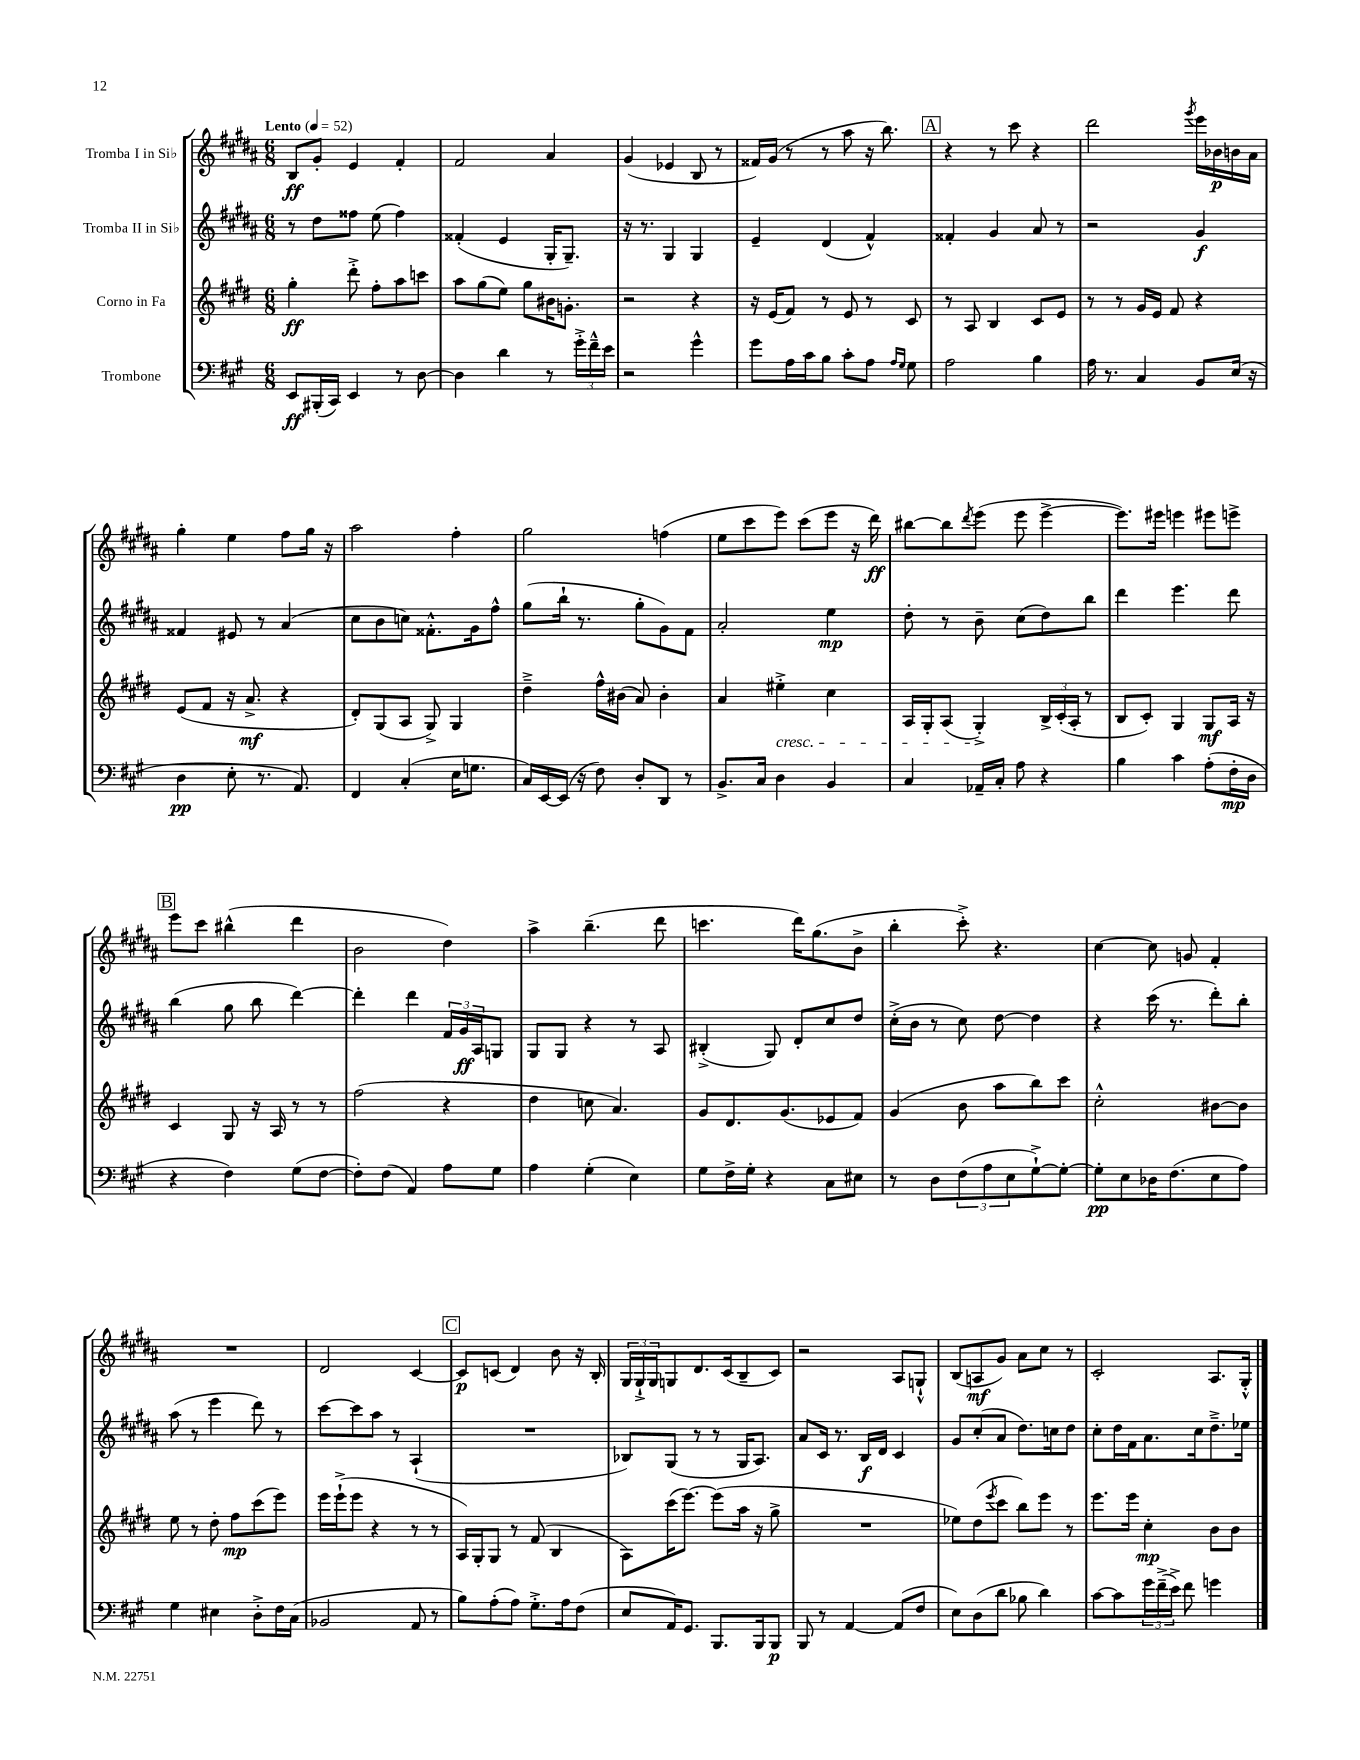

**kern	**kern	**kern	**kern
*staff4	*staff3	*staff2	*staff1
*clefF4	*clefG2	*clefG2	*clefG2
*k[f#c#g#]	*k[f#c#g#d#]	*k[f#c#g#d#a#]	*k[f#c#g#d#a#]
*M6/8	*M6/8	*M6/8	*M6/8
*MM52	*MM52	*MM52	*MM52
8EE/L	4gg#'\	8r	8B/L
(16BBB#'/L	.	8dd#\L	8g#'/J
16CC#/JJ)	.	.	.
4EE/	8ddd#'^\	8ff##\J	4e/
.	8ff#'\L	(8ee\	.
8r	8aa\	4ff##\)	4f#'/
[8D\	8ccc\J	.	.
=	=	=	=
4D\]	8aa\L	(4f##'/	2f#/
.	(8gg#\	.	.
4d\	8ee\J)	4e/	.
.	8gg#\L	.	.
8r	16b#\K	16G#'/LK	4a#/
.	8.g'\J	8.G#~/J)	.
24g#'^\LL	.	.	.
24f#~^^\	.	.	.
24e\JJ	.	.	.
=	=	=	=
2r	2r	16r	(4g#/
.	.	8.r	.
.	.	4G#/	4e-/
4g#^^\	4r	4G#/	8B/
.	.	.	8r
=	=	=	=
8g#\L	16r	4e~/	16f##/LL)
.	(16e/LK	.	(16g#/JJ
16A\L	8f#/J)	.	8r
16c#\J	.	.	.
8B\J	8r	(4d#/	8r
8c#'\L	8e/	.	8aa#\
8A\J	8r	4f#^^/)	16r
.	.	.	8.bb\)
16qqA/LL	.	.	.
16qqG#/JJ	.	.	.
8G#\	8c#/	.	.
=	=	=	=
2A\	8r	4f##'/	4r
.	8A/	.	.
.	4B/	4g#/	8r
.	.	.	8ccc#\
4B\	8c#/L	8a#/	4r
.	8e/J	8r	.
=	=	=	=
16A\	8r	2r	2ddd#\
8.r	.	.	.
.	8r	.	.
4C#/	16g#/LL	.	.
.	16e/JJ	.	.
.	8f#/	.	.
.	.	.	8qggg#/
8BB/L	4r	4g#/	16eee\LL
.	.	.	16b-\
(16E/Jk	.	.	16b\
16r	.	.	16a#\JJ
=	=	=	=
4D\	(8e/L	4f##/	4gg#'\
.	8f#/J	.	.
8E'\	16r	8e#/	4ee\
.	8.a^/	.	.
8.r	.	8r	.
.	4r	(4a#/	8ff#\L
8.AA/)	.	.	.
.	.	.	16gg#\Jk
.	.	.	16r
=	=	=	=
4FF#/	8d#'/L)	8cc#\L	2aa#\
.	(8G#/	8b\	.
(4C#'/	8A/J	8cc\J)	.
.	8G#^/)	8.f##'^^\L	.
16E\LK	4G#/	.	4ff#'\
8.G\J	.	16g#\k	.
.	.	8ff#^^\J	.
=	=	=	=
16C#/LL)	4dd#~^\	(8gg#\L	2gg#\
[16EE/	.	.	.
(16EE/]JJ	.	16bb`\Jk	.
16r	.	8.r	.
8F#\)	16ff#^^\LL	.	.
.	(16b#\JJ	.	.
8D'/L	8a/)	8gg#'\L	.
8DD/J	4b#'\	8g#\)	(4ff\
8r	.	8f#\J	.
=	=	=	=
8.BB^/L	4a/	2a#'/	8ee\L
.	.	.	8ccc#\
16C#/Jk	.	.	.
4D\	4ee#'^\	.	8eee\J)
.	.	.	(8ccc#\L
4BB/	4cc#\	4ee\	8eee\J
.	.	.	16r
.	.	.	16ddd#\)
=	=	=	=
4C#/	16A/LL	8dd#'\	[8bb#\L
.	16G#'/J	.	.
.	(8A/J	8r	8bb#\]
.	.	.	8qddd#/
16AA-~/LL	4G#'^/)	8b~\	(8eee\J
16C#'/JJ	.	.	.
8A\	.	(8cc#\L	8eee\
4r	24B^/LL	8dd#\)	[4eee^\
.	(24c#'/	.	.
.	24A'/JJ	.	.
.	8r	8bb\J	.
=	=	=	=
4B\	8B/L	4ddd#\	8.eee\]L)
.	8c#'/J)	.	.
.	.	.	16eee#\Jk
4c#\	4G#/	4.eee\	4eee\
(8A'\L	8G#/L	.	8eee#\L
16F#'\L	16A/Jk	8ddd#\	8eee^\J
16D\JJ	16r	.	.
=	=	=	=
4r	4c#/	(4bb\	8eee\L
.	.	.	8ccc#\J
4F#\)	8G#/	8gg#\	(4bb#^^\
.	16r	8bb\	.
.	16A/	.	.
(8G#\L	8r	[4ddd#\)	4ddd#\
[8F#\J	8r	.	.
=	=	=	=
8F#'\]L)	(2ff#\	4ddd#'\]	2b\
(8F#\J	.	.	.
4AA/)	.	4ddd#\	.
8A\L	4r	24f#/LL	4dd#\)
.	.	24g#/	.
.	.	24A#/J	.
8G#\J	.	8G/J	.
=	=	=	=
4A\	4dd#\	8G#/L	4aa#^\
.	.	8G#/J	.
(4G#'\	8cc\	4r	(4.bb~\
.	4.a/)	.	.
4E\)	.	8r	.
.	.	8A#/	8ddd#\
=	=	=	=
8G#\L	8g#/L	(4B#'^/	4.ccc\
16F#^\L	8.d#/	.	.
16G#'\JJ	.	.	.
4r	.	8G#/)	.
.	(8.g#/	.	.
.	.	8d#'/L	16ddd#\LK)
.	.	.	(8.gg#\
8C#\L	8e-/	8cc#/	.
8E#\J	8f#/J)	8dd#/J	8b^\J
=	=	=	=
8r	(4g#/	(16cc#'^\LL	4bb'\
.	.	16b\JJ	.
8D\L	.	8r	.
(12F#\	8b\	8cc#\)	8ccc#'^\)
12A\	.	.	.
.	8aa\L	[8dd#\	4.r
12E\	.	.	.
[8G#`^\)	8bb\)	4dd#\]	.
8G#'\_J	8ccc#\J	.	.
=	=	=	=
8G#'\]L	2cc#'^^\	4r	[4cc#\
8E\	.	.	.
16D-\K	.	(16ccc#\	8cc#\]
(8.F#\	.	8.r	.
.	.	.	8g/
8E\	[8b#\L	8ddd#'\L)	4f#'/
8A\J)	8b#\]J	8bb'\J	.
=	=	=	=
4G#\	8ee\	(8aa#\	2.r
.	8r	8r	.
4E#\	8dd#'\	4eee\	.
.	8ff#\L	.	.
8D'^\L	(8ccc#\	8ddd#\)	.
16F#\L	8eee\J)	8r	.
(16C#\JJ	.	.	.
=	=	=	=
2BB-/	16eee\LL	[8ccc#\L	2d#/
.	(16eee`^\J	.	.
.	8eee\J	8ccc#\]	.
.	4r	8aa#\J	.
.	.	8r	.
8AA/	8r	(4A#`/	[4c#/
8r	8r	.	.
=	=	=	=
8B\L)	16A/LL)	2.r	8c#/]L
.	16G#'/J	.	.
(8A'\	8G#/J	.	(8c/J
8A\J)	8r	.	4d#/)
8.G#'^\L	(8f#/	.	.
.	4B/	.	8b\
16A\k	.	.	.
(8F#\J	.	.	16r
.	.	.	16B'/
=	=	=	=
8E/L	8A\L)	8B-/L)	24G#/LL
.	.	.	24G#`^/
.	.	.	24G#/J
16AA/K)	(16ccc#\K	(8G#/J	8G/
8.GG#/J	[8.eee\J)	.	.
.	.	8r	8.d#/
8.BBB/L	(8eee\]L	8r	.
.	.	.	(16c#/k
.	16aa\Jk	16G#/LK	8B~/
16BBB/k	16r	8.A#/J)	.
8BBB/J	8gg#^\	.	8c#/J)
=	=	=	=
8BBB/	2.r	8a#/L	2r
8r	.	16c#/Jk	.
.	.	8.r	.
[4AA/	.	.	.
.	.	16B/LL	.
.	.	16d#/JJ	.
(8AA/]L	.	4c#/	8A#/L
8F#/J	.	.	8G`^^/J
=	=	=	=
8E\L)	8ee-\L)	8g#/L	(8B/L
(8D\	(8dd#\	(8cc#'/	8A/
.	8qeee/	.	.
8d\J	8ccc#\J	8a#/J	8g#/J)
8B-\	8bb\L)	8.dd#\L)	8a#\L
4d\)	8eee\J	.	8cc#\J
.	.	16cc\k	.
.	8r	8dd#\J	8r
=	=	=	=
[8c#\L	8.eee\L	8cc#'\L	2c#'/
8c#\]	.	16dd#\L	.
.	16eee\Jk	16f#\J	.
24g#\L	4cc#'\	8.a#\	.
(24f#~^\	.	.	.
24e^\JJ)	.	.	.
8f#\	.	.	.
.	.	16cc#\k	.
4g\	8b\L	8.dd#~^\	8.A#/L
.	8b\J	.	.
.	.	16ee-\Jk	16G#'^^/Jk
==	==	==	==
*-	*-	*-	*-
